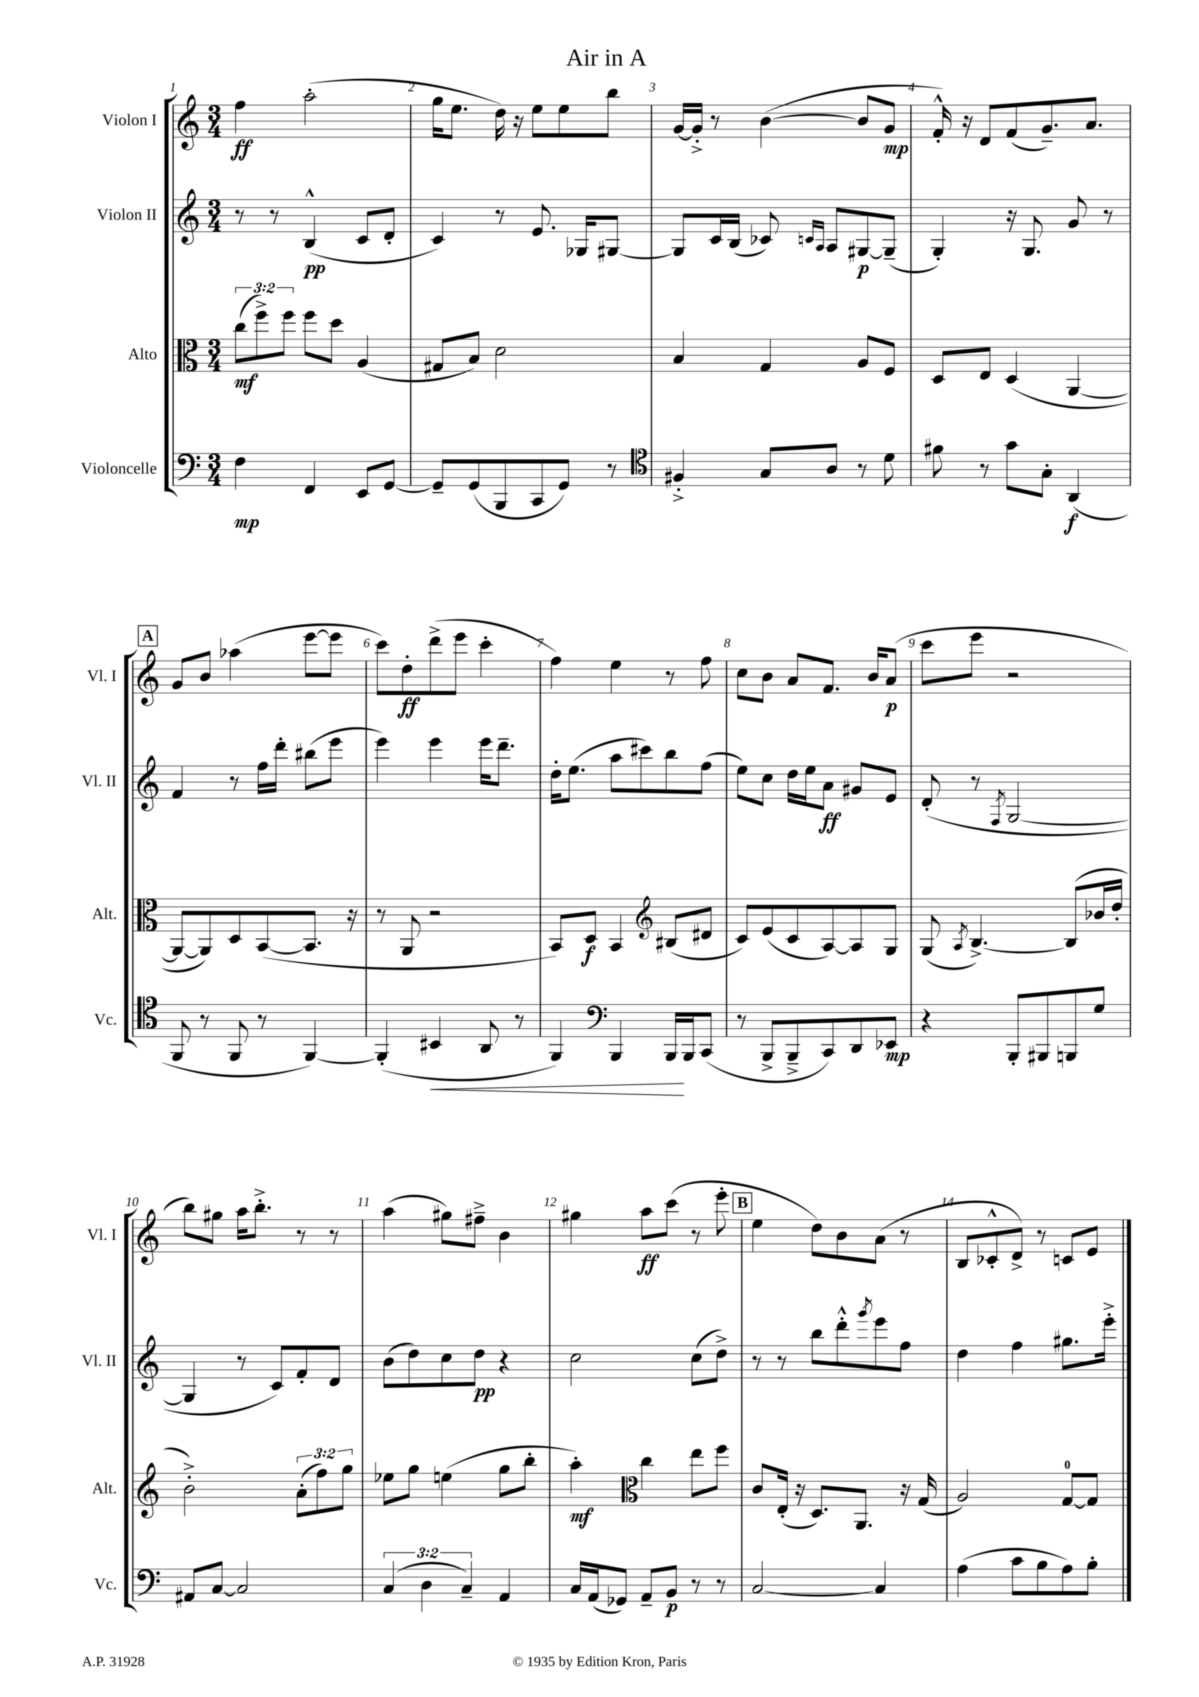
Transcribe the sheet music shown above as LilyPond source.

\header { title = "Air in A" }
<<
\new StaffGroup <<
\new Staff = "s0" \with { instrumentName = "Violon I" shortInstrumentName = "Vl. I" } {
    \clef treble \key c \major \numericTimeSignature \time 3/4
    f''4\ff a''2-.( |
    g''16 e''8. d''16) r16 e''8 e''8 b''8 |
    g'16~ g'16-.-> r8 b'4~( b'8 g'8\mp |
    f'16-.-^) r16 d'8 f'8( g'8.--) a'8. |
    \mark \markup { \box "A" } g'8 b'8 aes''4( e'''8~ e'''8 |
    c'''8) d''8-.\ff d'''8->( e'''8 c'''4-. |
    f''4) e''4 r8 f''8 |
    c''8 b'8 a'8 f'8. b'16 a'8\p( |
    c'''8 e'''8 r2 |
    b''8) gis''8 a''16 b''8.-.-> r8 r8 |
    a''4( gis''8) fis''8---> b'4 |
    gis''4 a''8\ff c'''8( r8 e'''8-. |
    \mark \markup { \box "B" } e''4 d''8) b'8 a'8( r8 |
    b8 ces'8-.-^ d'8->) r8 c'8 e'8 \bar "|." |
}
\new Staff = "s1" \with { instrumentName = "Violon II" shortInstrumentName = "Vl. II" } {
    \clef treble \key c \major \numericTimeSignature \time 3/4
    r8 r8 b4-^\pp( c'8 d'8-. |
    c'4) r8 e'8. ges16 gis8~ |
    gis8 c'16 b16( ces'8) \grace { c'16 a16 } a8 gis8~\p gis8--( |
    g4-.) r16 g8. g'8 r8 |
    \mark \markup { \box "A" } f'4 r8 f''16 d'''16-. bis''8( e'''8 |
    e'''4) e'''4 e'''16 d'''8.-- |
    d''16-. e''8.( a''8 cis'''8) b''8 f''8( |
    e''8) c''8 d''16 e''16 a'8\ff gis'8 e'8 |
    d'8-.( r8 \acciaccatura { f8 } g2~ |
    g4 r8 c'8) f'8-. d'8 |
    b'8( d''8) c''8 d''8\pp r4 |
    c''2 c''8( d''8->) |
    \mark \markup { \box "B" } r8 r8 b''8 d'''8-.-^ \acciaccatura { g'''8 } e'''8 f''8 |
    d''4 f''4 gis''8. e'''16-.-> \bar "|." |
}
\new Staff = "s2" \with { instrumentName = "Alto" shortInstrumentName = "Alt." } {
    \clef alto \key c \major \numericTimeSignature \time 3/4 \override Staff.TupletNumber.text = #tuplet-number::calc-fraction-text
    \tuplet 3/2 { c''8\mf( f''8->) f''8 } f''8 d''8 a4( |
    gis8 b8) d'2 |
    b4 g4 a8 f8 |
    d8 e8 d4( a,4~ |
    \mark \markup { \box "A" } a,8~ a,8) d8 b,8~( b,8. r16 |
    r8 a,8 r2 |
    b,8) d8\f b,4 \clef treble bis8( dis'8 |
    c'8) e'8( c'8 a8~) a8 g8 |
    g8( \acciaccatura { a8 } b4.~->) b8( bes'16 d''16-. |
    b'2-.->) \tuplet 3/2 { a'8-.( f''8) g''8 } |
    ees''8 g''8 e''4( g''8 b''8-. |
    a''4-.\mf) \clef alto c''4 e''8 f''8 |
    \mark \markup { \box "B" } c'8 e16-.( r16 d8.) a,8. r16 g16( |
    a2) g8-0~ g8 \bar "|." |
}
\new Staff = "s3" \with { instrumentName = "Violoncelle" shortInstrumentName = "Vc." } {
    \clef bass \key c \major \numericTimeSignature \time 3/4 \override Staff.TupletNumber.text = #tuplet-number::calc-fraction-text
    f4\mp f,4 e,8 g,8~ |
    g,8-- g,8( b,,8 c,8 g,8) r8 |
    \clef tenor fis4-.-> g8 a8 r8 d'8 |
    fis'8 r8 g'8 g8-. a,4\f( |
    \mark \markup { \box "A" } f,8 r8 f,8 r8 f,4~) |
    f,4-.( bis,4\< a,8 r8 |
    f,4) \clef bass b,,4 b,,16\! b,,16 c,8( |
    r8 b,,8-> b,,8---> c,8) d,8 ees,8\mp |
    r4 b,,8-. bis,,8 b,,8 g8 |
    ais,8 c8~ c2 |
    \tuplet 3/2 { c4( d4 c4--) } a,4 |
    c16 a,16( ges,8) a,8-- b,8\p r8 r8 |
    \mark \markup { \box "B" } c2~ c4 |
    a4( c'8 b8 a8) b8-. \bar "|." |
}
>>
>>
\layout { \context { \Score \override BarNumber.break-visibility = ##(#f #t #t) barNumberVisibility = #all-bar-numbers-visible } }
